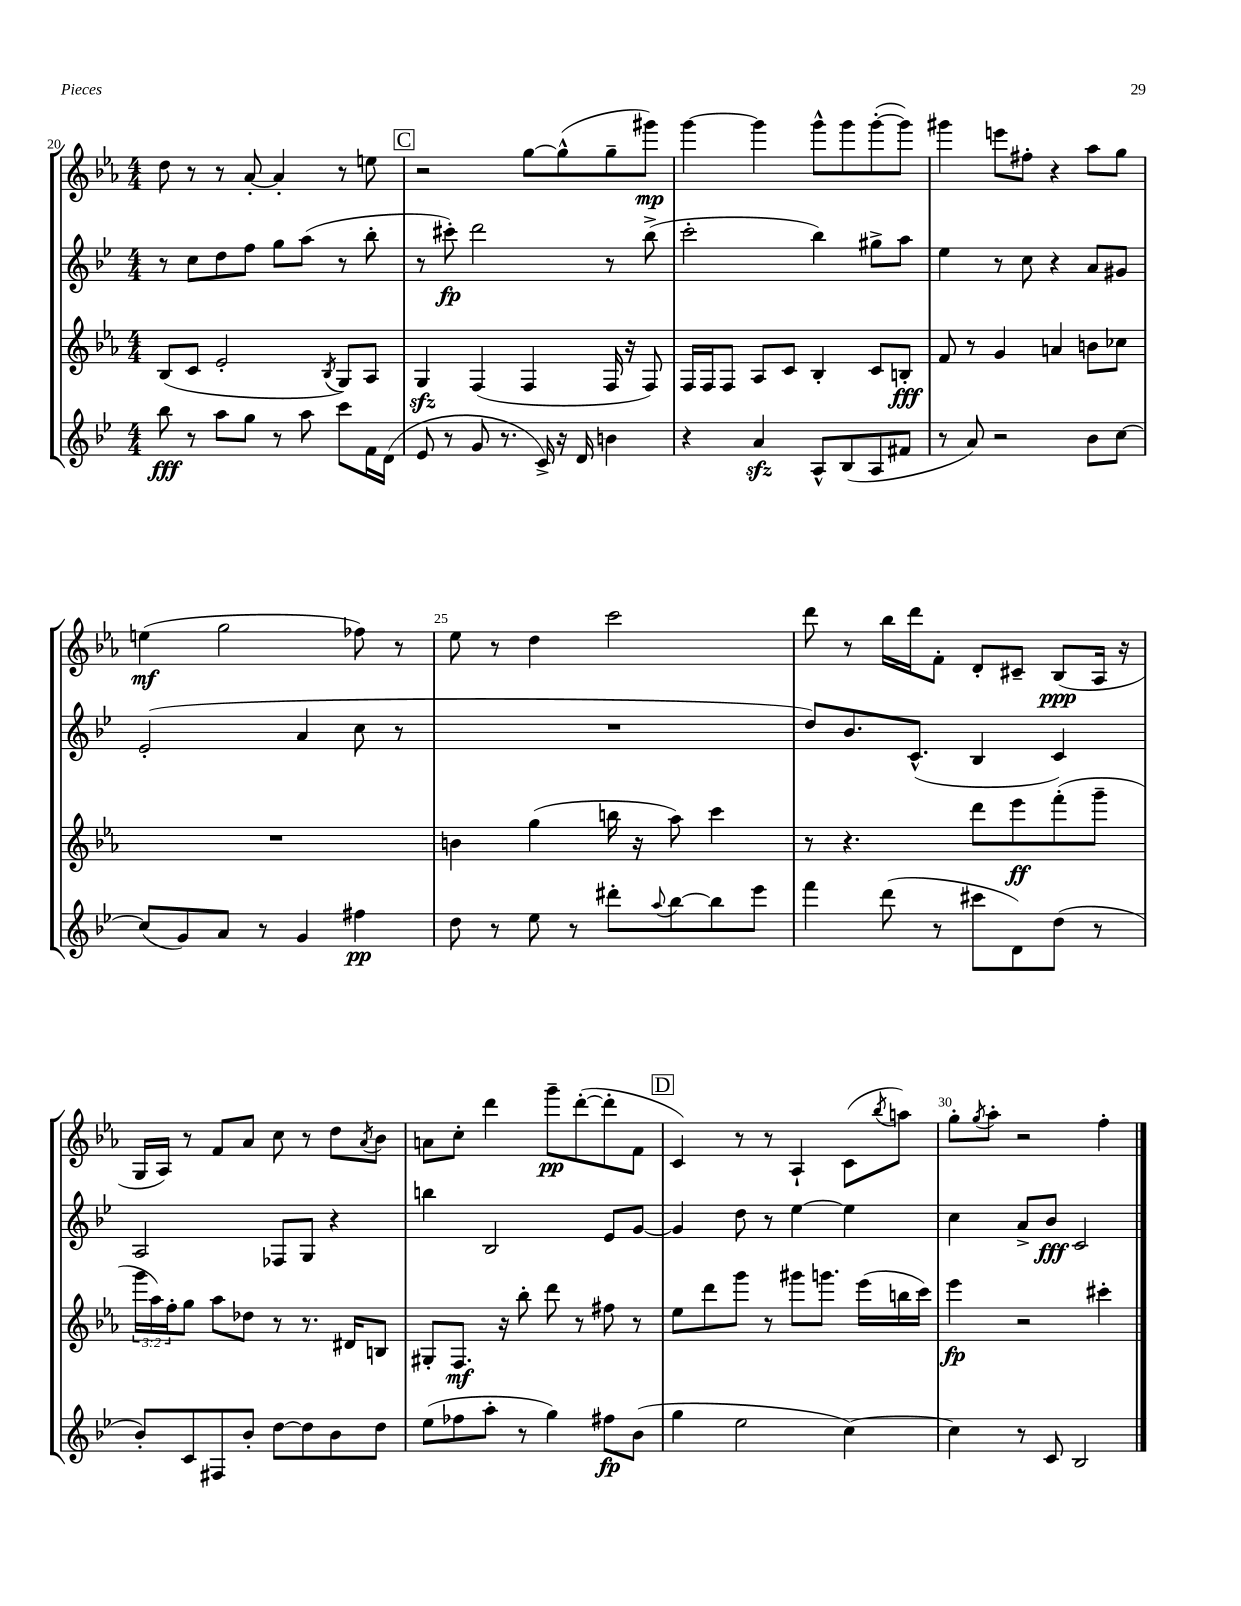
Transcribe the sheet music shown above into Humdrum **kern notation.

**kern	**kern	**kern	**kern
*staff4	*staff3	*staff2	*staff1
*clefG2	*clefG2	*clefG2	*clefG2
*k[b-e-]	*k[b-e-a-]	*k[b-e-]	*k[b-e-a-]
*M4/4	*M4/4	*M4/4	*M4/4
8bb-	(8B-	8r	8dd
8r	8c	8cc	8r
8aa	2e-'	8dd	8r
8gg	.	8ff	[8a-'
8r	.	8gg	4a-']
8aa	.	(8aa	.
.	8qB-	.	.
8ccc	8G)	8r	8r
16f	8A-	8bb-'	8ee
(16d	.	.	.
=	=	=	=
8e-	4G	8r	2r
8r	.	8ccc#')	.
8g	(4F	2ddd	.
8.r	.	.	.
.	4F	.	[8gg
16c^)	.	.	.
16r	.	.	(8gg^^]
16d	.	.	.
4b	16F	8r	8gg~
.	16r	.	.
.	8F)	(8bb-^	8ggg#)
=	=	=	=
4r	16F	2ccc'	[4ggg
.	16F	.	.
.	8F	.	.
4a	8A-	.	4ggg]
.	8c	.	.
8A^^	4B-'	4bb-)	8ggg^^
(8B-	.	.	8ggg
8A	8c	8gg#^	([8ggg'
8f#	8B'	8aa	8ggg])
=	=	=	=
8r	8f	4ee-	4ggg#
8a)	8r	.	.
2r	4g	8r	8eee
.	.	8cc	8ff#'
.	4a	4r	4r
8b-	8b	8a	8aa-
[8cc	8cc-	8g#	8gg
=	=	=	=
(8cc]	1r	(2e-'	(4ee
8g)	.	.	.
8a	.	.	2gg
8r	.	.	.
4g	.	4a	.
4ff#	.	8cc	8ff-)
.	.	8r	8r
=	=	=	=
8dd	4b	1r	8ee-
8r	.	.	8r
8ee-	(4gg	.	4dd
8r	.	.	.
8ddd#'	16bb	.	2ccc
.	16r	.	.
8qqaa	.	.	.
[8bb-	8aa-)	.	.
8bb-]	4ccc	.	.
8eee-	.	.	.
=	=	=	=
4fff	8r	8dd)	8ddd
.	4.r	8.b-	8r
(8ddd	.	.	16bb-
.	.	(8.c^^	16ddd
8r	.	.	8f'
8ccc#	8ddd	4B-	8d'
8d)	8eee-	.	8c#~
(8dd	(8fff'	4c)	(8B-
8r	8ggg~	.	16A-
.	.	.	16r
=	=	=	=
8b-')	24ggg	2A	16G
.	24aa-)	.	.
.	.	.	16A-)
.	24ff'	.	.
8c	8gg	.	8r
8F#	8aa-	.	8f
8b-'	8dd-	.	8a-
[8dd	8r	8F-	8cc
8dd]	8.r	8G	8r
8b-	.	4r	8dd
.	16d#	.	.
.	.	.	8qa-
8dd	8B	.	8b-
=	=	=	=
(8ee-	8G#'	4bb	8a
8ff-	8.F	.	8cc'
8aa'	.	2B-	4ddd
.	16r	.	.
8r	8bb-'	.	.
4gg)	8ddd	.	8ggg~
.	8r	.	([8ddd'
8ff#	8ff#	8e-	8ddd']
(8b-	8r	[8g	8f
=	=	=	=
4gg	8ee-	4g]	4c)
.	8ddd	.	.
2ee-	8ggg	8dd	8r
.	8r	8r	8r
.	8ggg#	[4ee-	4A-`
.	8.ggg	.	.
[4cc)	.	4ee-]	(8c
.	(16eee-	.	.
.	.	.	8qbb-
.	16bb	.	8aa)
.	16ccc)	.	.
=	=	=	=
4cc]	4eee-	4cc	8gg'
.	.	.	8qgg
.	.	.	8aa-'
8r	2r	8a^	2r
8c	.	8b-	.
2B-	.	2c	.
.	4ccc#'	.	4ff'
==	==	==	==
*-	*-	*-	*-
